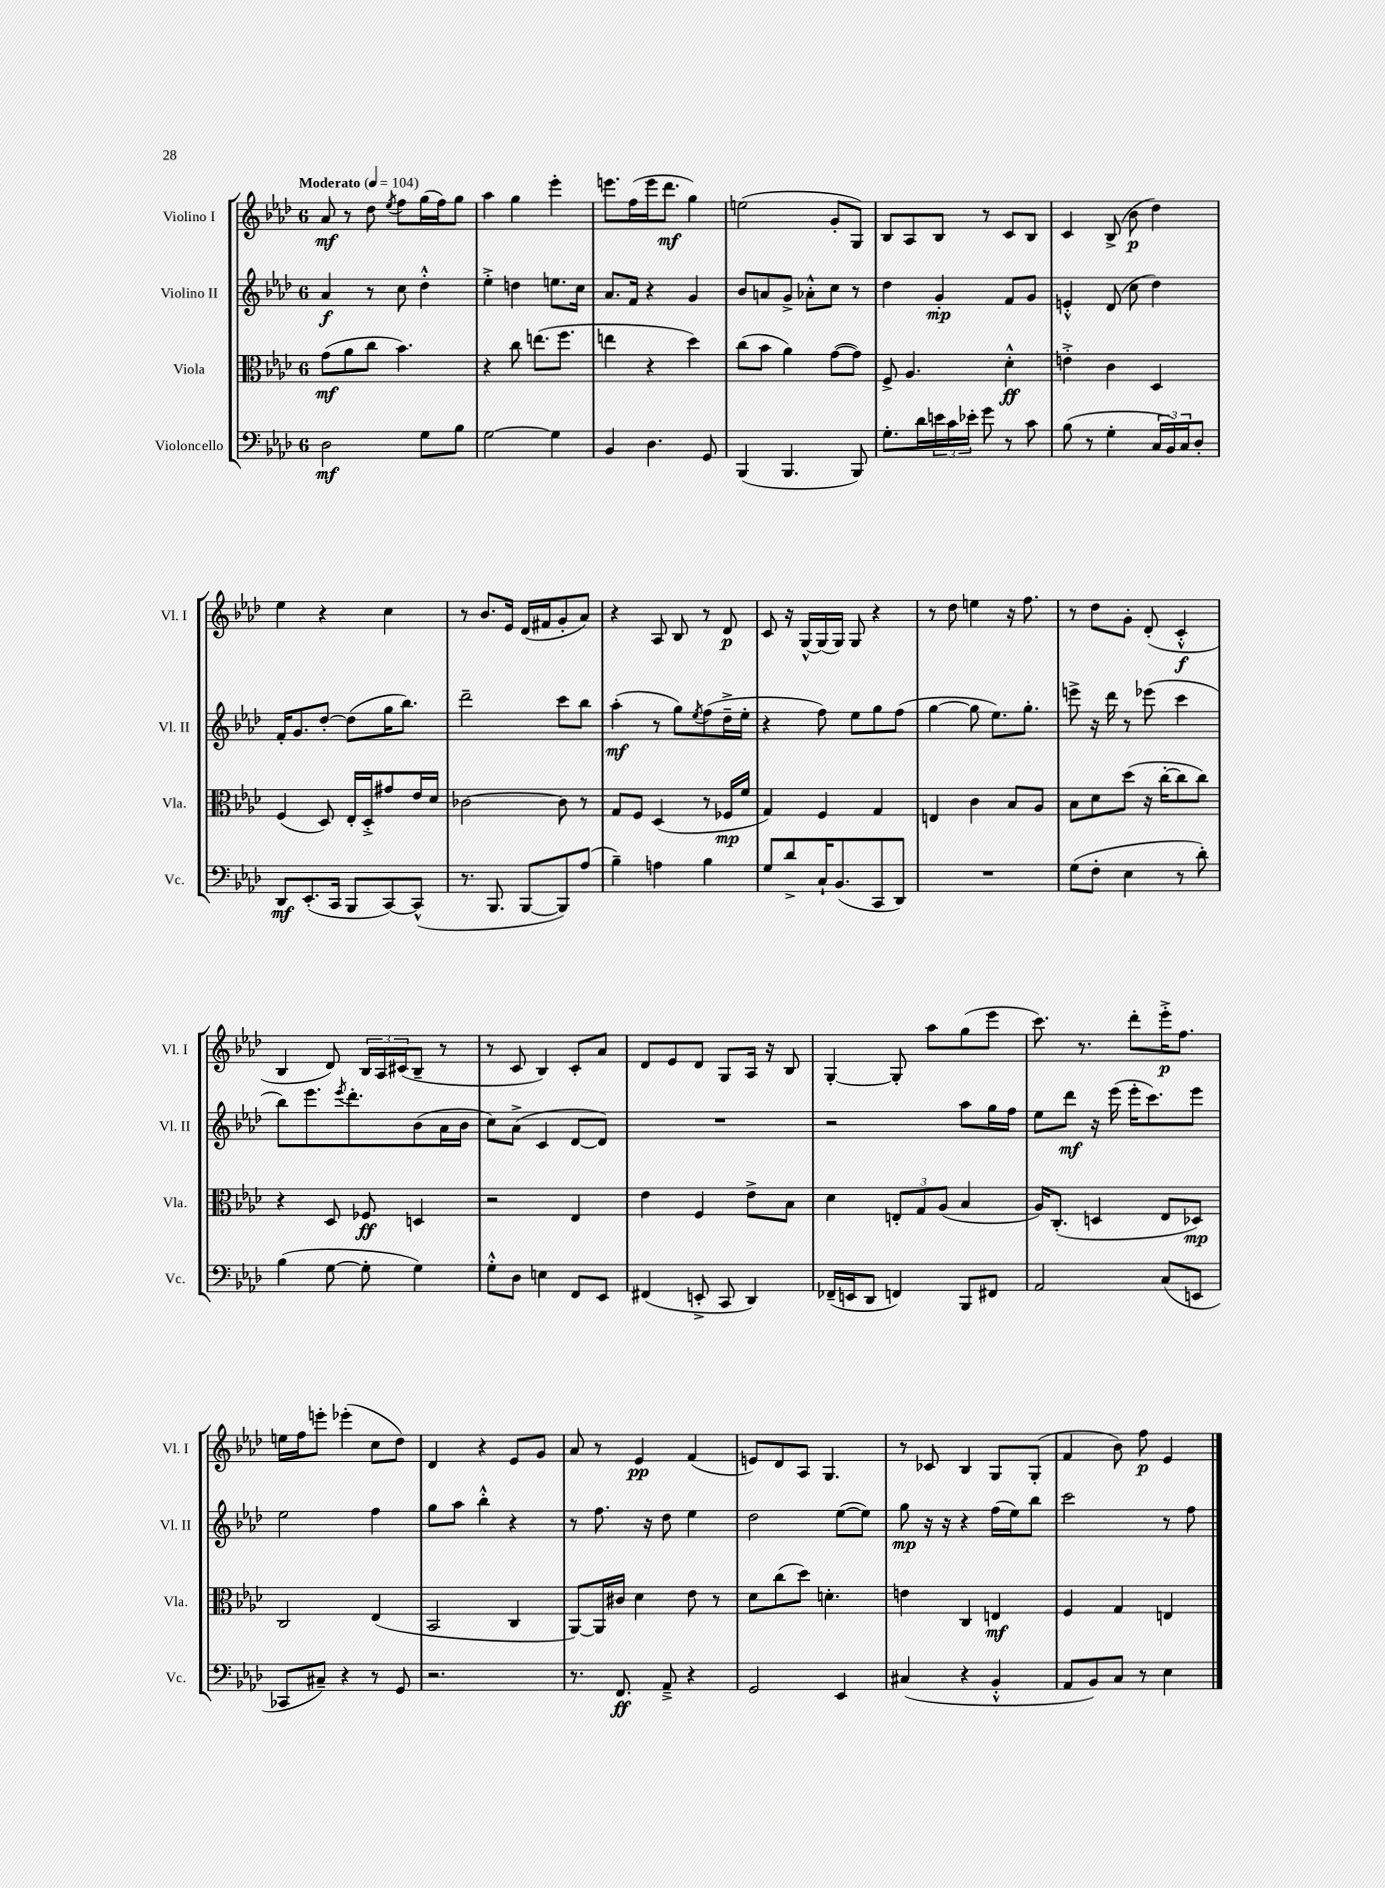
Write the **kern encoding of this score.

**kern	**kern	**kern	**kern
*staff4	*staff3	*staff2	*staff1
*clefF4	*clefC3	*clefG2	*clefG2
*k[b-e-a-d-]	*k[b-e-a-d-]	*k[b-e-a-d-]	*k[b-e-a-d-]
*M6/8	*M6/8	*M6/8	*M6/8
*MM104	*MM104	*MM104	*MM104
2D-	(8g	4a-	8a-
.	8a-	.	8r
.	8cc	8r	8dd-
.	.	.	8qee-
.	4.b-)	8cc	8ff
8G	.	4dd-'^^	(16gg
.	.	.	16ff)
8B-	.	.	8gg
=	=	=	=
[2G	4r	4ee-'^	4aa-
.	8cc	4dd	4gg
.	(8.ee	.	.
4G]	.	8.ee	4eee-'
.	8.ff	.	.
.	.	16cc	.
=	=	=	=
4BB-	4ee	8.a-	8.eee
.	.	16f	(16ff
4.D-	4r	4r	16eee
.	.	.	8.ddd-
.	4dd-)	4g	4gg)
8GG	.	.	.
=	=	=	=
(4BBB-	(8cc	8b-	(2ee
.	8b-	8a	.
4.BBB-	4a-)	8g^	.
.	.	8a-'^^	.
.	([8g	8cc	8g'
8BBB-)	8g])	8r	8G)
=	=	=	=
8.G'	8F^	4dd-	8B-
.	4.A-	.	8A-
16d-	.	.	.
24e	.	4g'	8B-
24c	.	.	.
24e-'	.	.	.
8g	.	.	8r
8r	4d-'^^	8f	8c
8c	.	8g	8B-
=	=	=	=
(8B-	4e'^	4e'^^	4c
8r	.	.	.
4G'	4c	(8d-	(8B-^
.	.	8cc	8b-
24C	4D-	4dd-)	4dd-)
24BB-)	.	.	.
24C	.	.	.
8D-'	.	.	.
=	=	=	=
8DD-	(4F	16f'	4ee-
.	.	8.g	.
(8.EE-'	.	.	.
.	8D-)	[8dd-'	4r
16CC	.	.	.
8BBB-	16E-'	(8dd-]	.
.	16D-'^	.	.
[8CC)	8g#	16gg	4cc
.	.	8.bb-)	.
(8CC^^]	16e-	.	.
.	16d-	.	.
=	=	=	=
8.r	[2c-	2ddd-~	8r
.	.	.	8.b-
8.BBB-	.	.	.
.	.	.	16e-
[8BBB-	.	.	(16d-
.	.	.	16f#
8BBB-])	8c-]	8ccc	8g'
(8A-	8r	8bb-	8a-)
=	=	=	=
4B-~)	8G	(4aa-'	4r
.	8F	.	.
4A	(4D-	8r	8A-
.	.	8gg)	8B-
.	.	8qee-	.
4B-	8r	(8ff	8r
.	16F-	16dd-~^	8d-
.	16f	16ee-'	.
=	=	=	=
8G	4G)	4r	8c
8d-^	.	.	16r
.	.	.	[16G^^
16C`	4F	8ff)	(16G]
(8.BB-	.	.	16G)
.	.	8ee-	8G
8CC	4G	8gg	4r
8DD-)	.	(8ff	.
=	=	=	=
2.r	4E	[4gg	8r
.	.	.	8dd-
.	4c	8gg]	4ee
.	.	8.ee-)	.
.	8B-	.	16r
.	.	8.gg'	8.ff
.	8A-	.	.
=	=	=	=
(8G	8B-	8eee^	8r
8F'	8d-	16r	8dd-
.	.	16ddd-	.
4E-	(8dd-	8r	8g'
.	16r	(8eee-	(8d-'
.	[16cc'	.	.
8r	8cc]	4ccc	4c'^^
8d-')	8cc)	.	.
=	=	=	=
(4B-	4r	8bb-)	4B-
.	.	8.eee-	.
[8G	8D-	.	8d-)
.	.	8qeee-	.
.	.	8.ddd-'	.
8G']	8F-	.	24B-
.	.	.	24A-
.	.	.	(24c#
4G)	4D	(8b-	8B-~
.	.	16a-	8r
.	.	16b-	.
=	=	=	=
8G'^^	2r	8cc)	8r
8D-	.	(8a-^	8c
4E	.	4c	4B-)
8FF	4E-	[8d-	8c'
8EE-	.	8d-])	8a-
=	=	=	=
(4FF#	4e-	2.r	8d-
.	.	.	8e-
8EE'^	4F	.	8d-
8CC	.	.	8G
4DD-)	8e-^	.	16A-
.	.	.	16r
.	8B-	.	8B-
=	=	=	=
(16FF-~	4d-	2r	[4G'
16EE	.	.	.
8DD-	.	.	.
4FF)	12E'	.	8G']
.	12G	.	.
.	.	.	8aa-
.	(12A-	.	.
8BBB-	4B-	8aa-	(8gg
8FF#	.	16gg	8eee-
.	.	16ff	.
=	=	=	=
2AA-	16A-)	8ee-	8.ccc)
.	(8.C'	.	.
.	.	8ddd-	.
.	.	.	8.r
.	4D	16r	.
.	.	(16eee-	.
.	.	16eee-'	8ddd-'
.	.	8.ccc)	.
(8C	8E-	.	16eee-'^
.	.	.	8.ff
8EE	8D-)	8eee-	.
=	=	=	=
8CC-	2C	2ee-	16ee
.	.	.	16ff
8C#~)	.	.	8eee'
4r	.	.	(4eee-'
8r	(4E-	4ff	8cc
8GG	.	.	8dd-)
=	=	=	=
2.r	2BB-	8gg	4d-
.	.	8aa-	.
.	.	4bb-'^^	4r
.	4C	4r	8e-
.	.	.	8g
=	=	=	=
8.r	[8AA-)	8r	8a-
.	16AA-]	8.ff	8r
8.FF	16c#	.	.
.	4d-	.	4e-
.	.	16r	.
8AA-~^	.	8dd-	.
4r	8e-	4ee-	(4f
.	8r	.	.
=	=	=	=
2GG	8d-	2dd-	8e)
.	(8cc	.	8d-
.	8dd-)	.	8A-
.	4.d'	.	4.G
4EE-	.	([8ee-	.
.	.	8ee-])	.
=	=	=	=
(4C#	4e	8gg	8r
.	.	16r	8c-
.	.	16r	.
4r	4C	4r	4B-
4BB-'^^	4E	(16ff	8G
.	.	16ee-)	.
.	.	8bb-	(8G'
=	=	=	=
8AA-	4F	2ccc	4f
8BB-)	.	.	.
8C	4G	.	8b-)
8r	.	.	8ff
4E-	4E	8r	4e-
.	.	8ff	.
==	==	==	==
*-	*-	*-	*-
